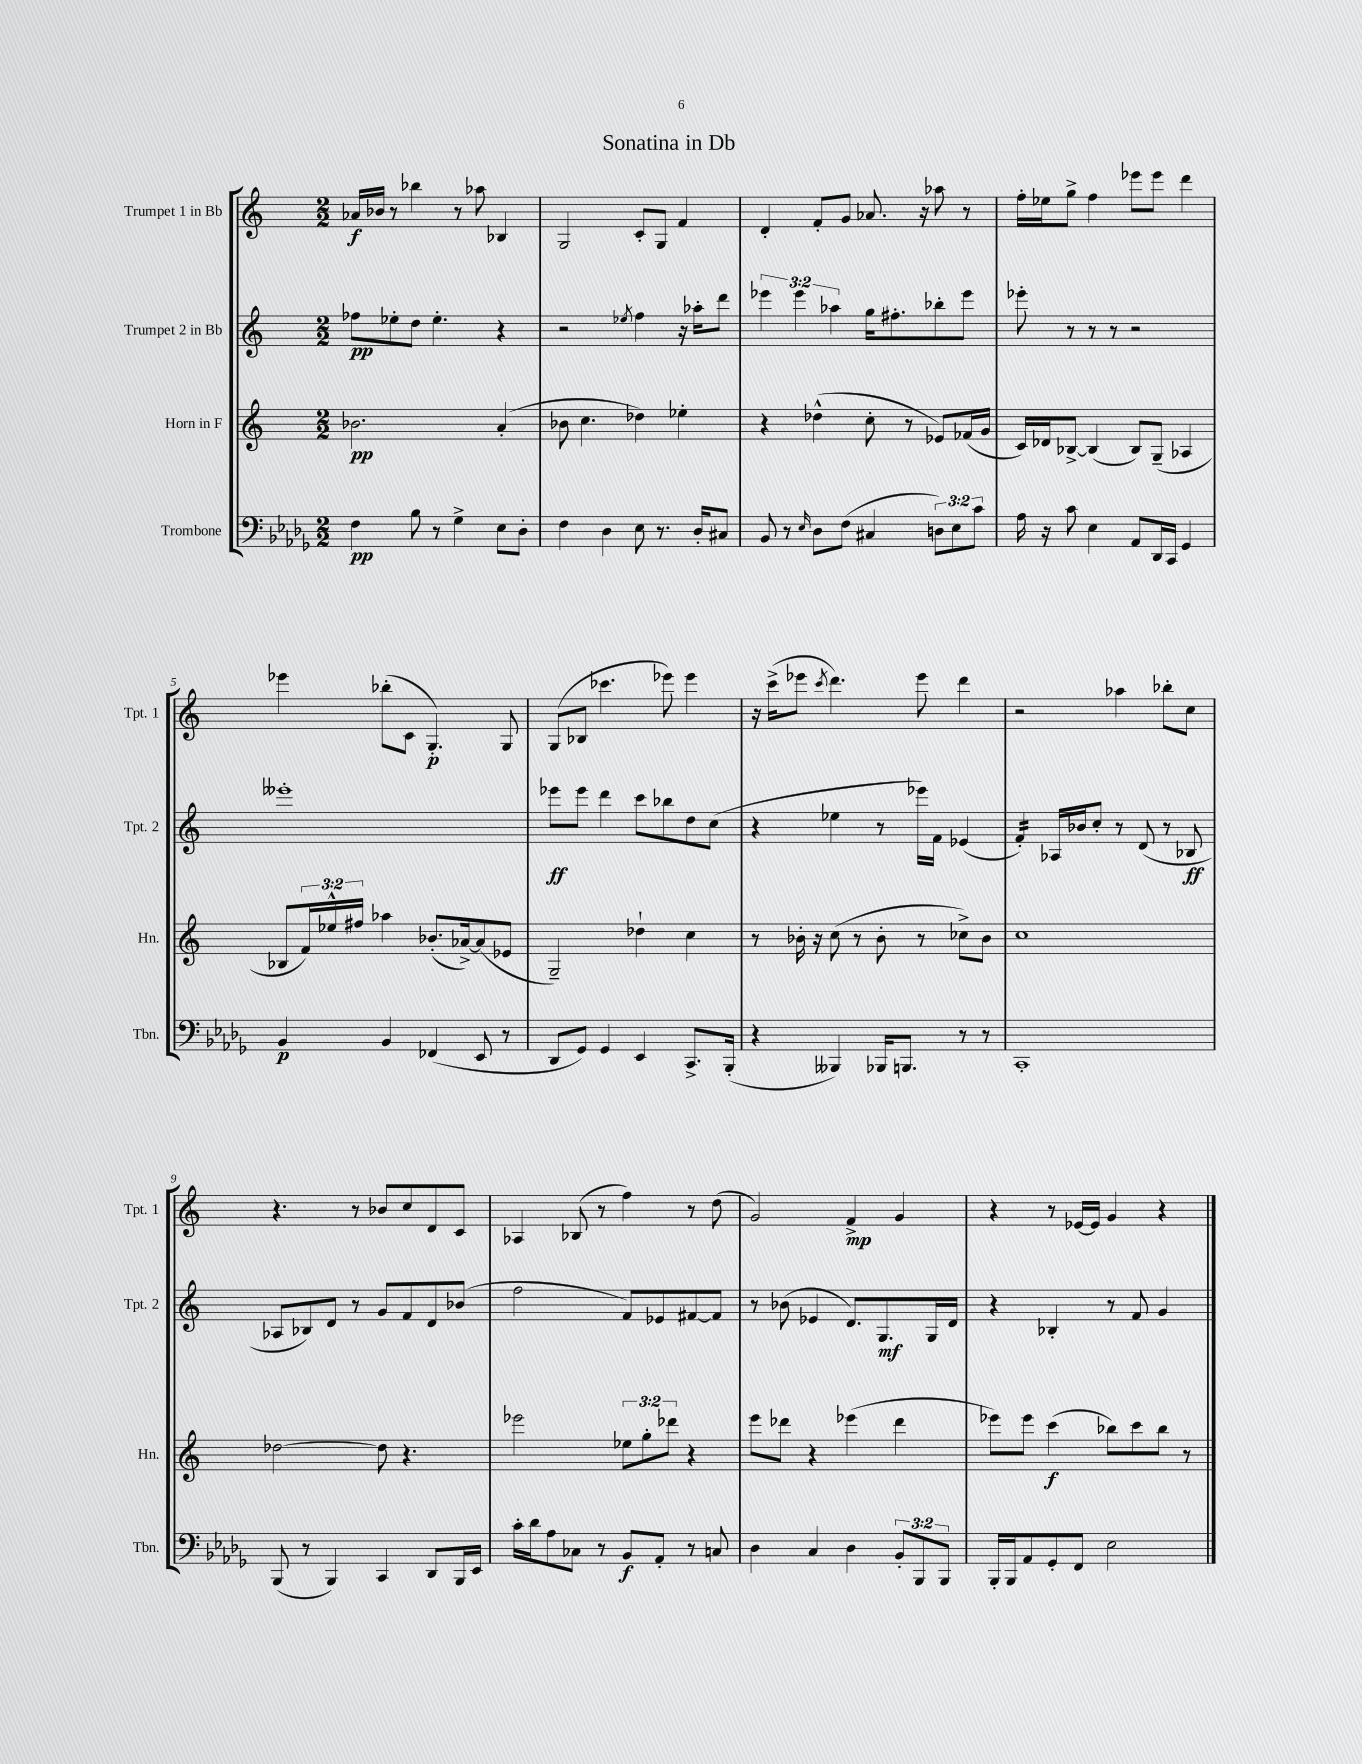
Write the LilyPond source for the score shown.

\header { title = "Sonatina in Db" }
<<
\new StaffGroup <<
\new Staff = "s0" \with { instrumentName = "Trumpet 1 in Bb" shortInstrumentName = "Tpt. 1" } {
    \clef treble \key c \major \numericTimeSignature \time 2/2
    aes'16\f bes'16 r8 bes''4 r8 aes''8 bes4 |
    g2 c'8-. g8 f'4 |
    d'4-. f'8-. g'8 aes'8. r16 aes''8 r8 |
    f''16-. ees''16 g''8-> f''4 ees'''8 ees'''8 d'''4 |
    ees'''4 bes''8-.( c'8 g4.-.\p) g8 |
    g8( bes8 ces'''4. ees'''8) ees'''4 |
    r16 c'''16->( ees'''8 \acciaccatura { c'''8 } d'''4.) ees'''8 d'''4 |
    r2 aes''4 bes''8-. c''8 |
    r4. r8 bes'8 c''8 d'8 c'8 |
    aes4 bes8( r8 f''4) r8 d''8( |
    g'2) f'4->\mp g'4 |
    r4 r8 ees'16~ ees'16 g'4 r4 \bar "|." |
}
\new Staff = "s1" \with { instrumentName = "Trumpet 2 in Bb" shortInstrumentName = "Tpt. 2" } {
    \clef treble \key c \major \numericTimeSignature \time 2/2 \override Staff.TupletNumber.text = #tuplet-number::calc-fraction-text
    fes''8\pp ees''8-. d''8 ees''4.-. r4 |
    r2 \acciaccatura { ees''8 } f''4 r16 aes''16-. d'''8 |
    \tuplet 3/2 { ees'''4 ees'''4 aes''4 } g''16 fis''8.-. bes''8-. ees'''8 |
    ees'''8-. r8 r8 r8 r2 |
    eeses'''1-. |
    ees'''8\ff ees'''8 d'''4 c'''8 bes''8 d''8 c''8( |
    r4 ees''4 r8 ees'''16) f'16 ees'4( |
    f'4:16-.) aes16 bes'16 c''8-. r8 d'8( r8 bes8\ff |
    aes8 bes8) d'8 r8 g'8 f'8 d'8 bes'8( |
    f''2 f'8) ees'8 fis'8~ fis'8 |
    r8 bes'8( ees'4 d'8.) g8.\mf g16 d'16 |
    r4 bes4-. r8 f'8 g'4 \bar "|." |
}
\new Staff = "s2" \with { instrumentName = "Horn in F" shortInstrumentName = "Hn." } {
    \clef treble \key c \major \numericTimeSignature \time 2/2 \override Staff.TupletNumber.text = #tuplet-number::calc-fraction-text
    bes'2.\pp a'4-.( |
    bes'8 c''4. des''4) ees''4-. |
    r4 des''4-^( c''8-. r8 ees'8) fes'16( g'16 |
    c'16) des'16 bes8~-> bes4( bes8) g8--( aes4 |
    bes8 \tuplet 3/2 { f'16) ees''16-^ fis''16 } aes''4 bes'8.-.( aes'16~->) aes'8( ees'8 |
    g2--) des''4-! c''4 |
    r8 bes'16-. r16 c''8( r8 bes'8-. r8 ces''8->) bes'8 |
    c''1 |
    des''2~ des''8 r4. |
    ees'''2 \tuplet 3/2 { ees''8 g''8-. des'''8 } r4 |
    e'''8 des'''8 r4 ees'''4( des'''4 |
    ees'''8) ees'''8 c'''4\f( bes''8) c'''8 bes''8 r8 \bar "|." |
}
\new Staff = "s3" \with { instrumentName = "Trombone" shortInstrumentName = "Tbn." } {
    \clef bass \key des \major \numericTimeSignature \time 2/2 \override Staff.TupletNumber.text = #tuplet-number::calc-fraction-text
    f4\pp bes8 r8 ges4-> ees8 des8-. |
    f4 des4 ees8 r8. des16-. cis8 |
    bes,8 r8 \grace { ees16 } des8 f8( cis4 \tuplet 3/2 { d8) ees8 c'8 } |
    aes16 r16 c'8 ees4 aes,8 des,16 c,16 ges,4 |
    bes,4\p bes,4 fes,4( ees,8 r8 |
    des,8 ges,8) ges,4 ees,4 c,8.-> bes,,16-.( |
    r4 beses,,4) bes,,16 b,,8. r8 r8 |
    c,1-. |
    bes,,8( r8 bes,,4) c,4 des,8 bes,,16 ees,16 |
    c'16-. des'16 aes8 ces8 r8 bes,8\f aes,8-. r8 c8 |
    des4 c4 des4 \tuplet 3/2 { bes,8-. bes,,8 bes,,8 } |
    bes,,16-. bes,,16 aes,8 ges,8-. f,8 ees2 \bar "|." |
}
>>
>>
